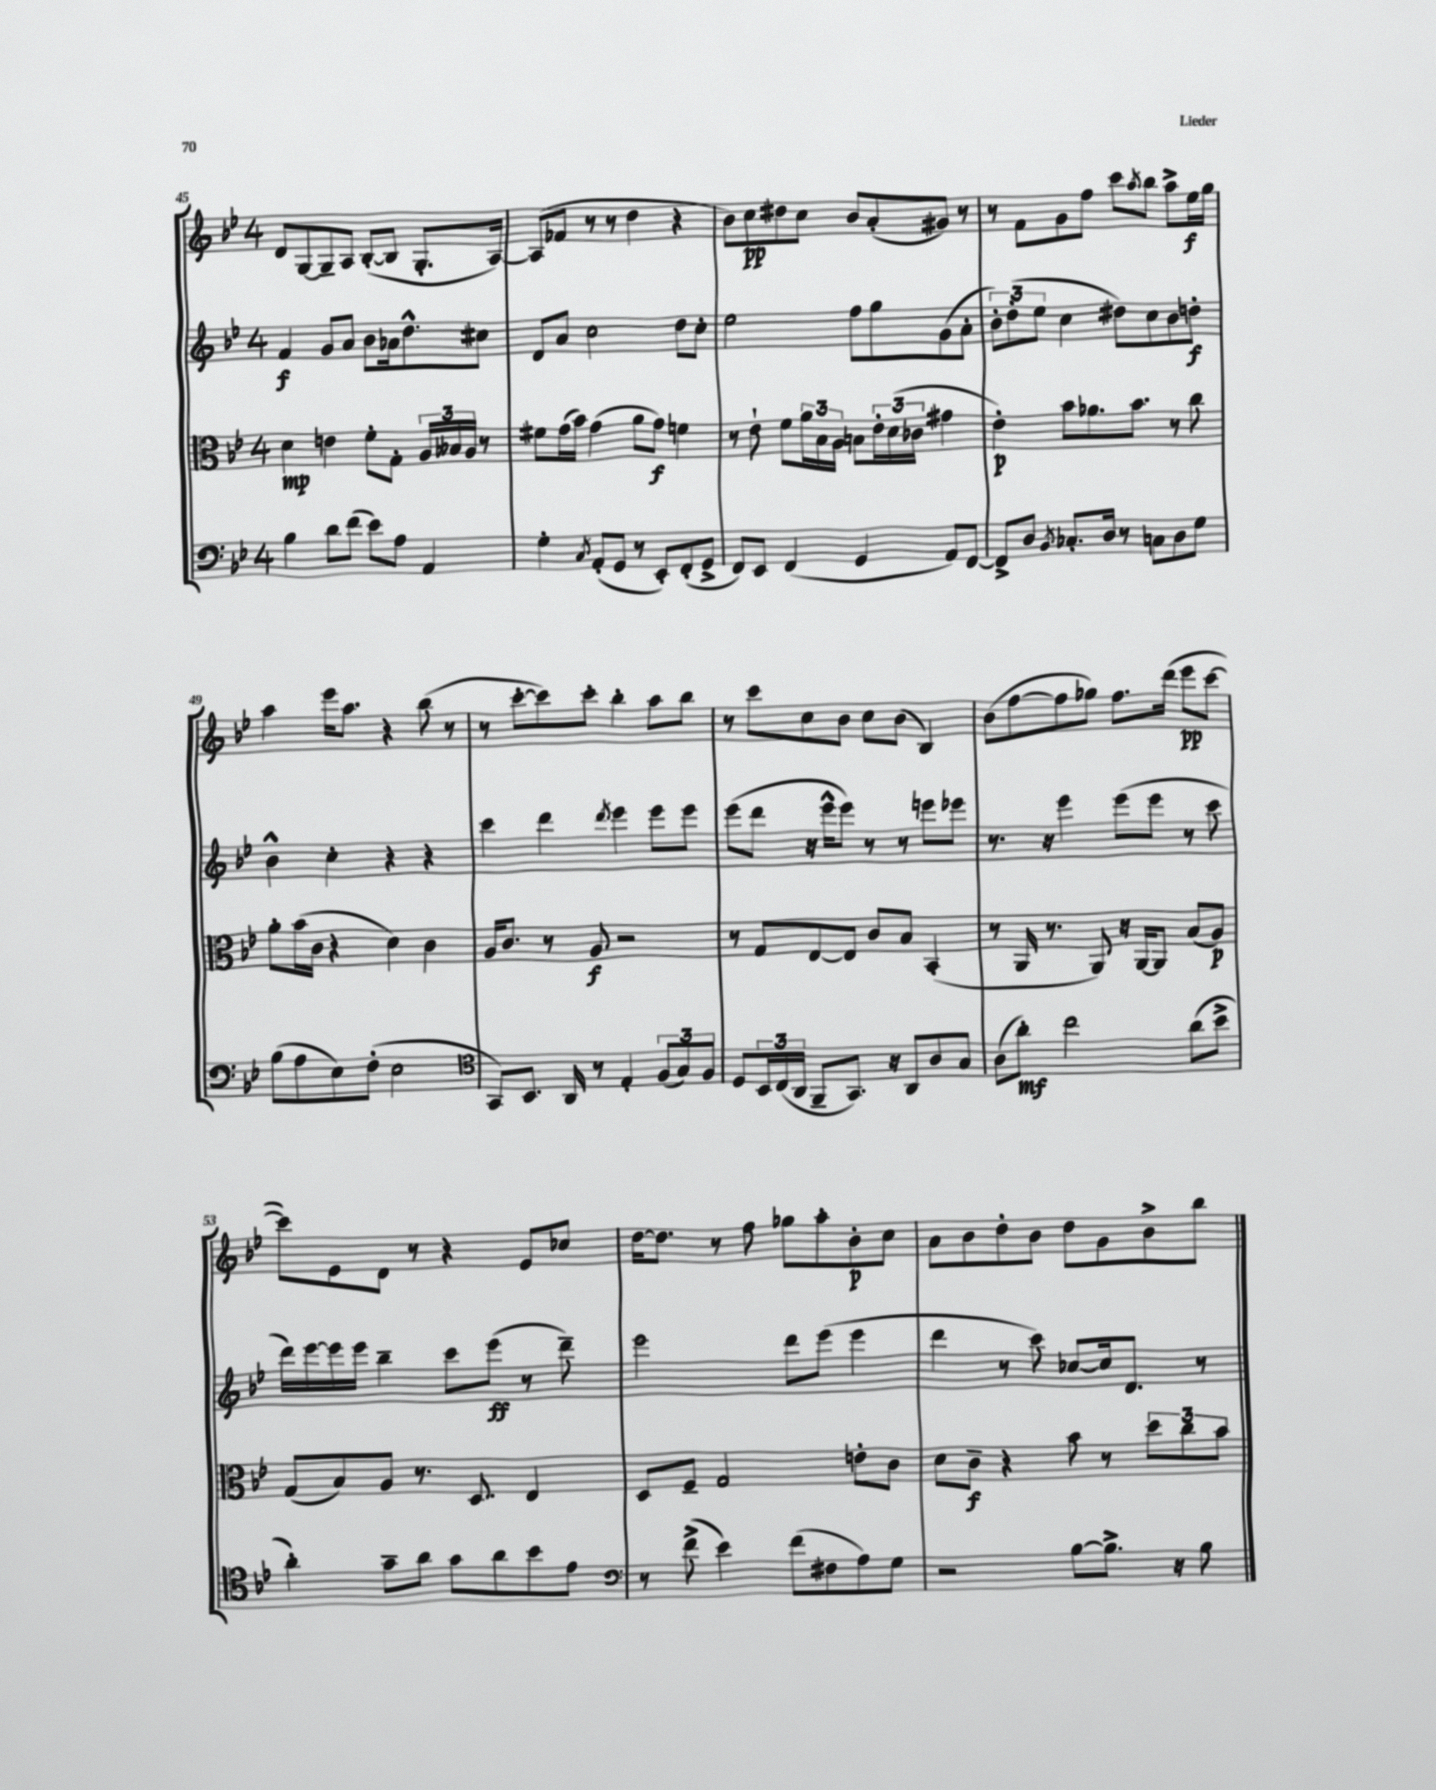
<<
\new StaffGroup <<
\new Staff = "s0" {
    \clef treble \key bes \major \once \override Staff.TimeSignature.style = #'single-digit \time 4/4
    d'8 g8~ g8-- a8 bes8~-.( bes8 g8.-. a16~) |
    a8( fes'8 r8 r8 d''4 r4 |
    bes'8) c''8\pp dis''8 c''8 bes'8 a'8-.( gis'8) r8 |
    r8 f'8 g'8 f''8 c'''8 \acciaccatura { a''8 } bes''8 a''8-> ees''16\f g''16 |
    a''4 ees'''16 a''8. r4 bes''8( r8 |
    r8 c'''8~-. c'''8) c'''8-. bes''4-. a''8 bes''8 |
    r8 c'''8 c''8 bes'8 c''8 bes'8( bes4) |
    bes'8( f''8~ f''8 ges''8) f''8. d'''16( ees'''8\pp c'''8~ |
    c'''8) ees'8 d'8 r8 r4 ees'8 ces''8 |
    d''16~ d''8. r8 f''8 ges''8 a''8-. bes'8-.\p c''8 |
    a'8 bes'8 d''8-. bes'8 d''8 g'8 bes'8-> bes''8 \bar "|." |
}
\new Staff = "s1" {
    \clef treble \key bes \major \once \override Staff.TimeSignature.style = #'single-digit \time 4/4
    f'4\f g'8 a'8 bes'8 aes'16 d''8.-^ cis''8 |
    d'8 a'8 c''2 d''8 c''8-. |
    ees''2 f''8 g''8 g'8( a'8-. |
    \tuplet 3/2 { bes'8-.) d''8-.( ees''8 } c''4 dis''8) c''8 bes'8 d''8-.\f |
    bes'4-^ c''4-. r4 r4 |
    c'''4 d'''4 \acciaccatura { d'''8 } ees'''4 ees'''8 ees'''8 |
    ees'''8( d'''8 r16 ees'''16-^ ees'''8) r8 r8 e'''8 ees'''8 |
    r8. r16 ees'''4 ees'''8( ees'''8 r8 c'''8 |
    d'''16) ees'''16~ ees'''16 ees'''16 bes''4-- c'''8 ees'''8\ff( r8 d'''8--) |
    ees'''2 d'''8 ees'''8( ees'''4 |
    d'''4 r8 c'''8) ces''8~ ces''16 d'8. r8 \bar "|." |
}
\new Staff = "s2" {
    \clef alto \key bes \major \once \override Staff.TimeSignature.style = #'single-digit \time 4/4
    d'4\mp e'4 f'8-. g8-. \tuplet 3/2 { a16 beses16 a16 } r8 |
    fis'8 g'16( bes'16) g'4( a'8 g'8\f) f'4 |
    r8 ees'8-! f'8 \tuplet 3/2 { a'16 bes16 a16 } b8 \tuplet 3/2 { ees'16-. d'16( ces'16 } gis'4 |
    ees'4-.\p) bes'8 aes'8. bes'8. r8 c''8 |
    a'8-. bes'16( c'16 r4 d'4) c'4 |
    a16 c'8. r8 a8\f r2 |
    r8 g8 ees8~ ees8 c'8 bes8 bes,4-.( |
    r8 a,16 r8. a,8) r16 a,16~ a,8 bes8( a8\p) |
    g8( bes8) a8 r8. d8. ees4 |
    d8 f8-- g2 e'8-. c'8 |
    d'8 c'8--\f r4 bes'8 r8 \tuplet 3/2 { d''8 c''8 bes'8 } \bar "|." |
}
\new Staff = "s3" {
    \clef bass \key bes \major \once \override Staff.TimeSignature.style = #'single-digit \time 4/4
    bes4 d'8 f'8( ees'8) a8 a,4 |
    g4-. \acciaccatura { c8 } a,8-.( g,8 r8 ees,8-.) f,8-.( g,8-> |
    f,8) ees,8 f,4( g,4 a,8) f,8~ |
    f,8-> d8 \acciaccatura { bes,8 } ces8.-. d16 r8 c8 d8 g8 |
    bes8( a8 ees8) f8-.( ees2 |
    \clef tenor g,8) bes,8. a,16 r8 ees4-. \tuplet 3/2 { f8( g8) f8 } |
    d8 \tuplet 3/2 { bes,16 c16( a,16 } f,8-- g,8.) r16 a,8 a8 g8 |
    a8( a'8-.\mf) c''2 a'8( bes'8-> |
    a'4-.) g'8-- a'8 g'8 a'8 bes'8 ees'8 |
    \clef bass r8 f'8->( ees'4) f'8( fis8 a8) g8 |
    r2 bes8~ bes8.-> r16 bes8 \bar "|." |
}
>>
>>
\layout { \context { \Score currentBarNumber = #45 } }
